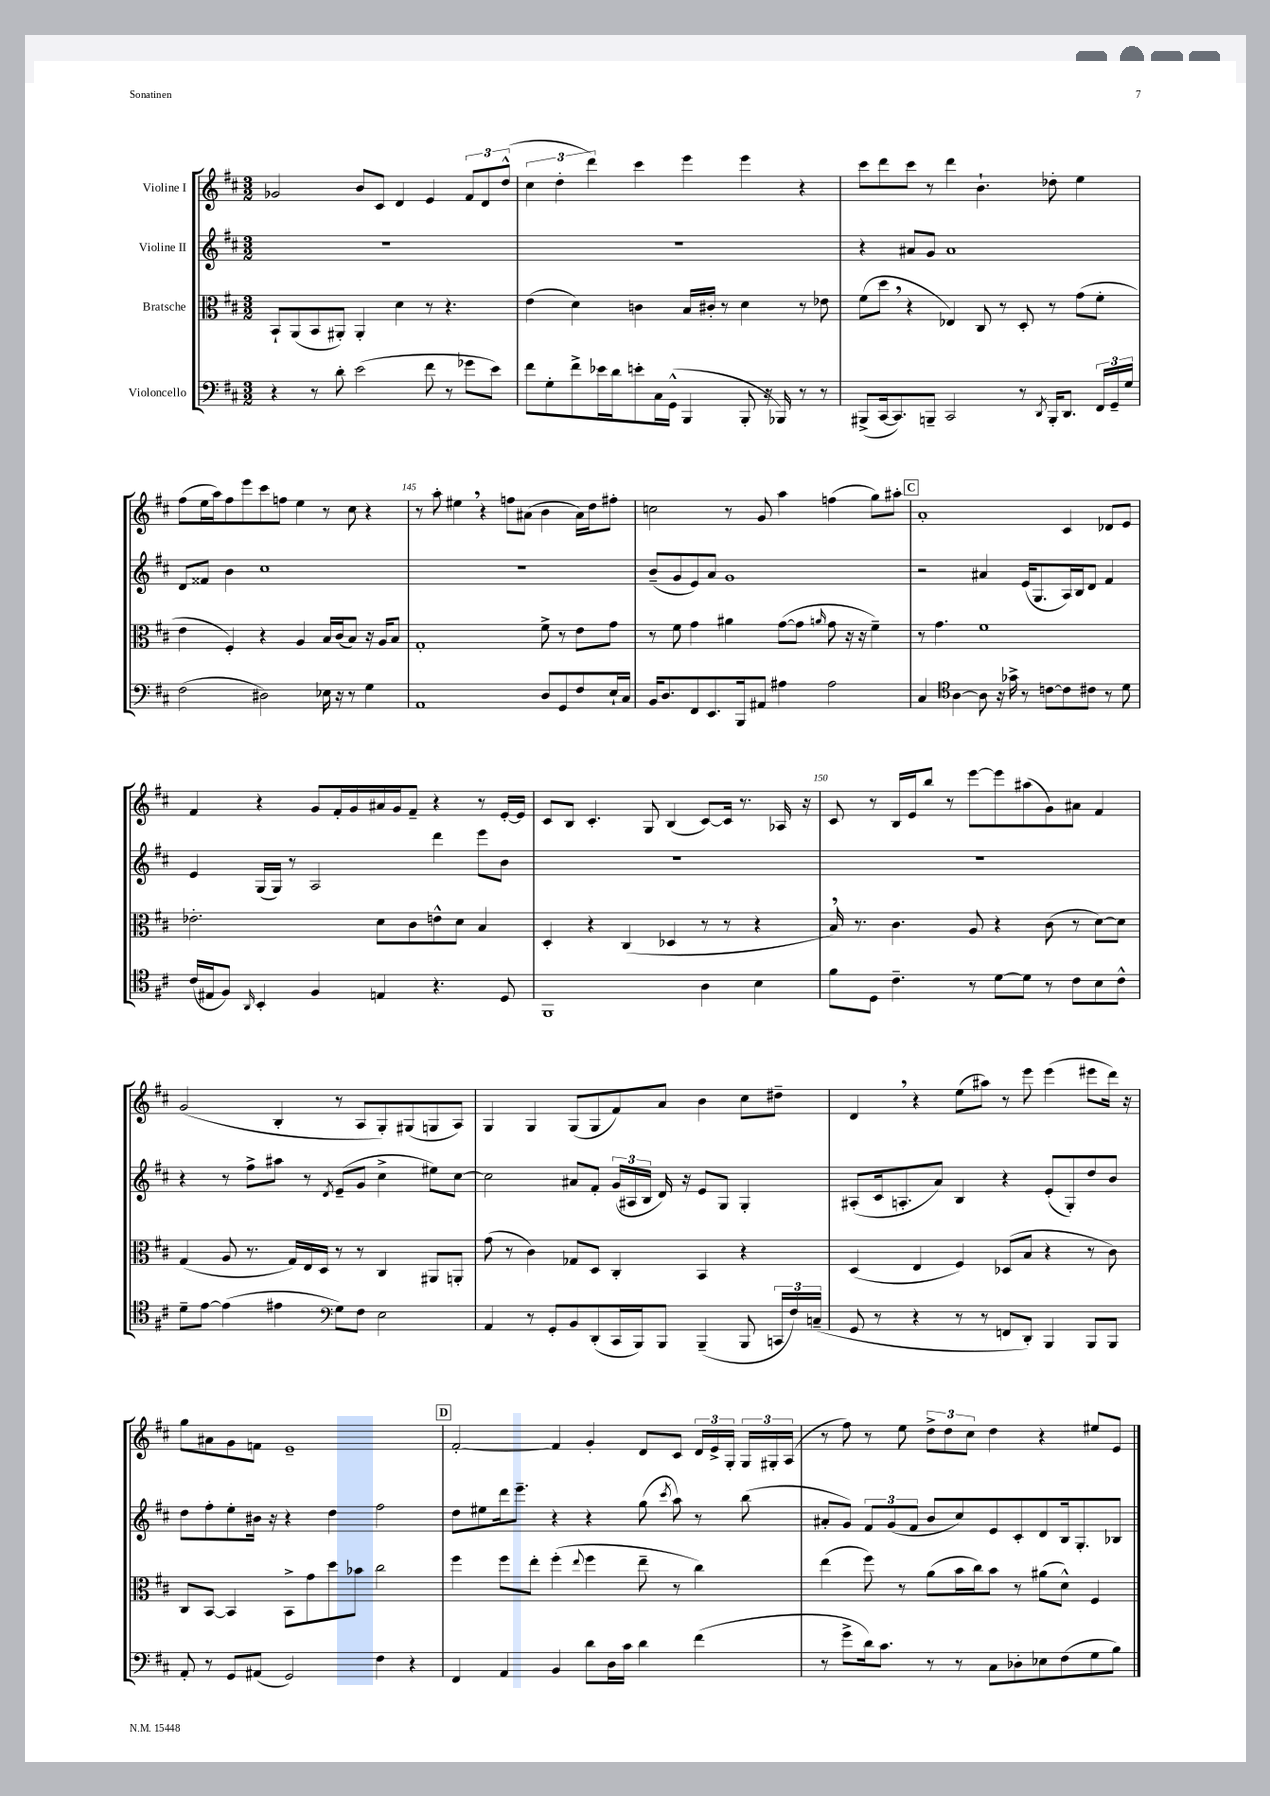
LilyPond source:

<<
\new StaffGroup <<
\new Staff = "s0" \with { instrumentName = "Violine I" } {
    \clef treble \key d \major \numericTimeSignature \time 3/2
    \autoBeamOff ges'2 b'8[ cis'8] d'4 e'4 \tuplet 3/2 { fis'8[ d'8 d''8]-^( } |
    \tuplet 3/2 { cis''4 d''4-. d'''4) } cis'''4 e'''4 e'''4 r4 |
    cis'''8[ d'''8 cis'''8] r8 d'''4 b'4.-! des''8-. e''4 |
    fis''8[( e''16 a''16) fis''8 e'''8 cis'''8 f''8] e''4 r8 cis''8 r4 |
    r8 a''8-. eis''4 \breathe r4 f''8[ ais'8]( b'4 ais'16[) d''16 fis''8]-. |
    c''2 r8 g'8 a''4 f''4( g''8[) ais''8]-. |
    \mark \markup { \box "C" } a'1-. cis'4 des'8[ e'8] |
    fis'4 r4 g'8[ fis'16-. g'16 ais'16 g'16 fis'8]-- r4 r8 e'16[~-. e'16] |
    cis'8[ b8] cis'4.-. g8 b4( cis'8[~) cis'16] r8. aes16 r16 |
    cis'8 r8 b16[ e'16 b''8] r8 e'''8[~ e'''8 ais''8( g'8) ais'8] fis'4 |
    g'2( b4-. r8 a8[ g8-.) gis8( g8 a8]) |
    g4 g4 g8[( g8 fis'8) a'8] b'4 cis''8[ dis''8]-- |
    d'4 \breathe r4 e''8[( ais''8]) r8 e'''8 e'''4( eis'''8[ d'''16]) r16 |
    g''8[ ais'8 g'8 f'8] e'1-- |
    \mark \markup { \box "D" } fis'2~-. fis'4 g'4-. d'8[ cis'8] \tuplet 3/2 { d'16[ e'16-> g16]-. } \tuplet 3/2 { g16[ gis16-. a16]( } |
    r8 fis''8) r8 e''8 \tuplet 3/2 { d''8[-> d''8 cis''8] } d''4 r4 eis''8[ e'8] \bar "|." |
}
\new Staff = "s1" \with { instrumentName = "Violine II" } {
    \clef treble \key d \major \numericTimeSignature \time 3/2
    \autoBeamOff R1. |
    R1. |
    r4 ais'8[ g'8] ais'1 |
    d'8[ fisis'8] b'4 cis''1 |
    R1. |
    b'8[--( g'8 e'8) a'8] g'1 |
    \mark \markup { \box "C" } r2 ais'4 e'16[( g8. a16) b16 d'8] fis'4 |
    e'4 g16[( g16]) r8 a2 d'''4 e'''8[ b'8] |
    R1. |
    R1. |
    r4 r8 fis''8[-> ais''8] r8 \acciaccatura { d'8 } e'8[--( g'8] cis''4-> eis''8[) cis''8]~ |
    cis''2 ais'8[ fis'8]-. \tuplet 3/2 { g'16[( ais16 b16] } d'16) r16 e'8[ g8] g4-. |
    ais8[-.( cis'16 a8.-. a'8]) b4 r4 e'8[-.( g8-.) d''8 b'8] |
    d''8[ fis''8-. e''8-. bis'16] r16 r4 d''4 fis''2 |
    \mark \markup { \box "D" } d''8[ eis''8 d'''16 e'''8.]-- r4 r4 g''8( \acciaccatura { cis'''8 } a''8) r8 b''8( |
    ais'8[-. g'8]) \tuplet 3/2 { fis'8[ g'8( fis'8] } b'8[ cis''8) e'8 cis'8-. d'8 b16 g8.-. bes8] \bar "|." |
}
\new Staff = "s2" \with { instrumentName = "Bratsche" } {
    \clef alto \key d \major \numericTimeSignature \time 3/2
    \autoBeamOff b,8[-! a,8( b,8 ais,8]-.) ais,4-. d'4 r8 r4. |
    e'4( d'4) c'4 b16[ cis'16]-. r8 d'4 r8 ees'8 |
    fis'8[( d''8] \breathe r4 ees4) cis8 r8 d8-. r8 g'8[( fis'8]-. |
    e'4 fis4-.) r4 a4 b16[ cis'16( b8]) r16 a16[ b8] |
    g1-. fis'8-> r8 e'8[ g'8] |
    r8 fis'8 g'4 ais'4 g'8[~( g'8] \grace { a'16 } g'8 r16 r16 fis'4--) |
    \mark \markup { \box "C" } r8 g'4. fis'1 |
    ees'2.-. d'8[ cis'8 e'8-^ d'8] b4 |
    d4-. r4 cis4( des4 r8 r8 r4 |
    b16) \breathe r8. cis'4. a8 r4 cis'8( r8 d'8[~) d'8] |
    g4( a8 r8. g16[) e16 d16] r8 r8 cis4 ais,8[ a,8]-. |
    g'8( r8 cis'4) ges8[ d8] cis4-. b,4 r4 |
    d4( e4 fis4) des8[( b8] r4 r8 cis'8) |
    cis8[ b,8]~ b,4 b,8[-> g'8 d''8 bes'8] cis''2 |
    \mark \markup { \box "D" } fis''4 fis''8[ e''8]-. fis''4-.( \appoggiatura { e''8 } fis''4 e''8-- r8 cis''4) |
    e''4( fis''8) r8 a'8[( b'16 cis''16) b'8] r8 ais'8[( d'8]-^) fis4 \bar "|." |
}
\new Staff = "s3" \with { instrumentName = "Violoncello" } {
    \clef bass \key d \major \numericTimeSignature \time 3/2
    \autoBeamOff r4 r8 d'8-. e'2( fis'8 r8 ges'8[ e'8]) |
    fis'8[ g8-. fis'8-> ees'16 d'16 e'8-. cis16 g,16]-^( b,,4 b,,8-. r16 bes,,16) r8 r8 |
    bis,,8[->( cis,16~ cis,8.) b,,8]-- cis,2 r8 \acciaccatura { d,8 } b,,16[-. d,8.] \tuplet 3/2 { fis,16[ g,16-- g16] } |
    fis2( dis2) ees16 r16 r8 g4 |
    a,1 d8[ g,8 fis8 e16-! cis16] |
    b,16[ d8. fis,8 e,8. b,,16 ais,8] ais4 ais2 |
    \mark \markup { \box "C" } cis4 \clef tenor a4~ a8 r16 ges'16-> r8 c'8[~ c'8 cis'8] r8 d'8 |
    cis'16[( eis16 fis8]) \grace { a,16 } b,4-. fis4 e4 r4. d8 |
    fis,1 a4 b4 |
    fis'8[ d8] cis'4.-- r8 d'8[~ d'8] r8 cis'8[ b8 cis'8]-^ |
    d'8[-- e'8]~ e'4( eis'4 \clef bass g8[) fis8] e2 |
    a,4 r8 g,8[-. b,8 d,8-.( cis,16 b,,16) b,,8] b,,4--( b,,8 \tuplet 3/2 { c,16[ fis16) c16]--( } |
    g,8 r8 r4 r8 r8 f,8[ d,8]-.) b,,4 b,,8[ b,,8] |
    a,8-. r8 g,8[ ais,8]( g,2) fis4 r4 |
    \mark \markup { \box "D" } fis,4 a,4 b,4 d'8[ d16 cis'16] d'4 fis'4( |
    r8 g'8[-> d'16) cis'8.] r8 r8 cis8[ des8-. ees8 fis8( g8 b8]) \bar "|." |
}
>>
>>
\layout { \context { \Score currentBarNumber = #141 \override BarNumber.break-visibility = ##(#f #t #t) barNumberVisibility = #(every-nth-bar-number-visible 5) } }
